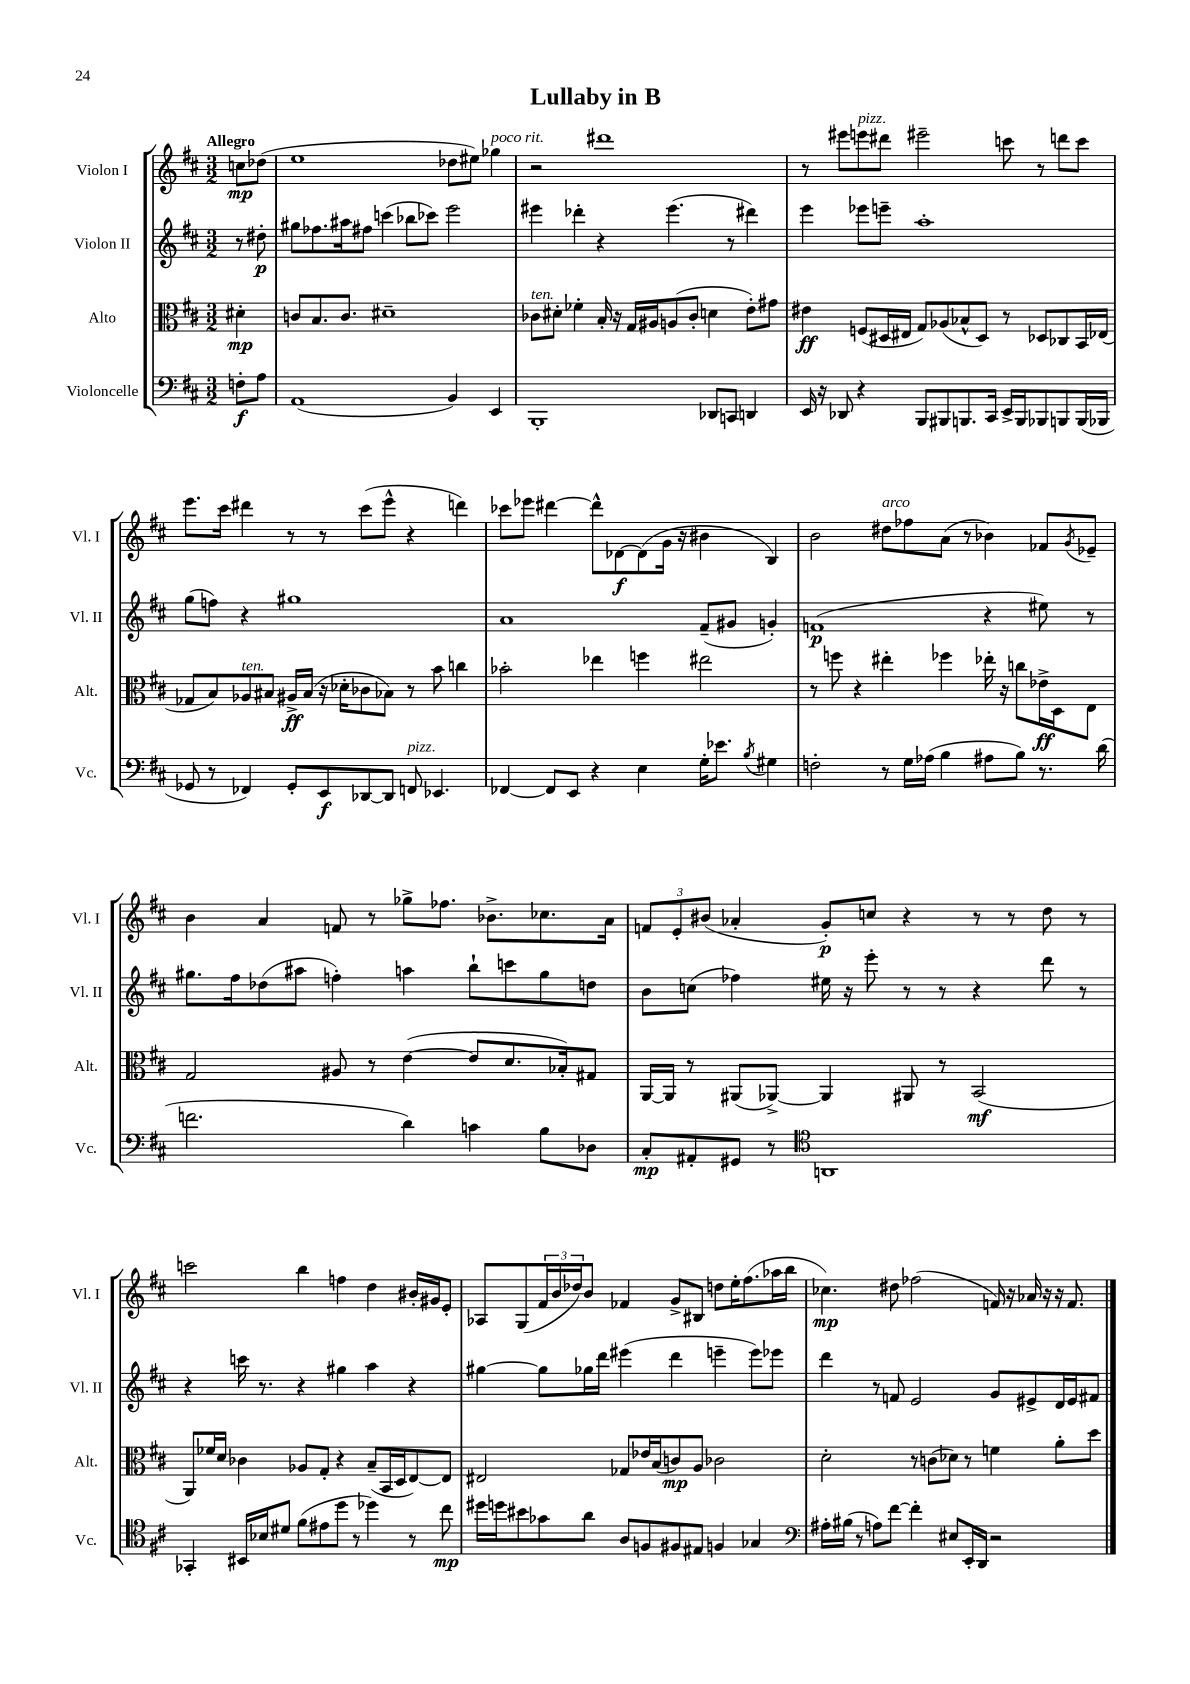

**kern	**dynam	**kern	**dynam	**kern	**dynam	**kern	**dynam
*part4	*part4	*part3	*part3	*part2	*part2	*part1	*part1
*staff4	*staff4	*staff3	*staff3	*staff2	*staff2	*staff1	*staff1
*I"Violoncelle	*	*I"Alto	*	*I"Violon II	*	*I"Violon I	*
*I'Vc.	*	*I'Alt.	*	*I'Vl. II	*	*I'Vl. I	*
*clefF4	*	*clefC3	*	*clefG2	*	*clefG2	*
*k[f#c#]	*	*k[f#c#]	*	*k[f#c#]	*	*k[f#c#]	*
*M3/2	*	*M3/2	*	*M3/2	*	*M3/2	*
=	=	=	=	=	=	=	=
!	!	!	!	!	!	!LO:TX:a:B:t=Allegro	!
8Fn'\L	f	4d#X'\	mp	8r	.	8ccn\L	mp
8A\J	.	.	.	8dd#X'\	p	(8dd-X\J	.
=1	=1	=1	=1	=1	=1	=1	=1
(1AA	.	8cn/L	.	8gg#X\L	.	1ee	.
.	.	8.B/	.	8.ff-X\	.	.	.
.	.	8.c/J	.	16aa#X\k	.	.	.
.	.	.	.	8ff#X\J	.	.	.
.	.	1d#X~	.	(4cccn\	.	.	.
.	.	.	.	8bb-X\L	.	.	.
.	.	.	.	8ccc-X\J)	.	.	.
4BB/)	.	.	.	2eee\	.	8dd-X\L	.
.	.	.	.	.	.	8ee#X\J)	.
!	!	!	!	!	!	!LO:TX:a:i:t=poco rit.	!
4EE/	.	.	.	.	.	4gg-X\	.
=2	=2	=2	=2	=2	=2	=2	=2
!	!	!LO:TX:a:i:t=ten.	!	!	!	!	!
1BBB'	.	8c-X\L	.	4eee#X\	.	2r	.
.	.	8d#X'\J	.	.	.	.	.
.	.	4f-X'\	.	4ddd-X'\	.	.	.
.	.	16B'/	.	4r	.	1ddd#X	.
.	.	16r	.	.	.	.	.
.	.	16G/LL	.	.	.	.	.
.	.	16A#X/J	.	.	.	.	.
.	.	(8An/	.	(4.eee#\	.	.	.
.	.	8c-'/J	.	.	.	.	.
8DD-X/L	.	4dn\	.	.	.	.	.
8CCn/J	.	.	.	8r	.	.	.
4DDn/	.	8e'\L)	.	4ddd#X\)	.	.	.
.	.	8g#X\J	.	.	.	.	.
=3	=3	=3	=3	=3	=3	=3	=3
16EE/	.	4e#X\	ff	4eee\	.	8r	.
16r	.	.	.	.	.	.	.
8DD-X/	.	.	.	.	.	8eee#X\L	.
!	!	!	!	!	!	!LO:TX:a:i:t=pizz.	!
4r	.	(8Fn/L	.	8eee-X\L	.	8eeen\	.
.	.	16D#X/L	.	8eeen~\J	.	8ddd#X\J	.
.	.	16E#X/JJ	.	.	.	.	.
8BBB/L	.	8G/L)	.	1aa'	.	2eee#X~\	.
8BBB#X/	.	(8A-X/	.	.	.	.	.
8.BBBn/	.	8B-X^^/	.	.	.	.	.
.	.	8D#/J)	.	.	.	.	.
16CC#/Jk	.	.	.	.	.	.	.
16EE^/LL	.	8r	.	.	.	8cccn\	.
16BBB/J	.	.	.	.	.	.	.
8BBB-X/	.	8D-X/L	.	.	.	8r	.
8BBBn/	.	8C-X/	.	.	.	8dddn\L	.
(16BBB/L	.	16BB/L	.	.	.	8ccc\J	.
16BBB-X/JJ	.	(16E-X/JJ	.	.	.	.	.
!!LO:LB:g=z
=4	=4	=4	=4	=4	=4	=4	=4
8GG-X/	.	8G-X/L	.	(8gg\L	.	8.eee\L	.
8r	.	8B/)	.	8ffn\J)	.	.	.
.	.	.	.	.	.	16ccc#\Jk	.
!	!	!LO:TX:a:i:t=ten.	!	!	!	!	!
4FF-X/)	.	8A-X/	.	4r	.	4ddd#X\	.
.	.	8B#X/J	.	.	.	.	.
8GG-'/L	.	16A#X^/LL	ff	1gg#X	.	8r	.
.	.	(16B#/JJ	.	.	.	.	.
8EE/	f	16r	.	.	.	8r	.
.	.	16d-X'\KL	.	.	.	.	.
[8DD-X/	.	8c-X\	.	.	.	(8ccc#\L	.
8DD-/J]	.	8B-X\J)	.	.	.	8eee^^\J	.
!LO:TX:a:i:t=pizz.	!	!	!	!	!	!	!
8FFn/	.	8r	.	.	.	4r	.
4.EE-X/	.	8b\	.	.	.	.	.
.	.	4ccn\	.	.	.	4dddn\)	.
=5	=5	=5	=5	=5	=5	=5	=5
[4FF-X/	.	2b-X'\	.	1a	.	8ccc-X\L	.
.	.	.	.	.	.	8eee-X\J	.
8FF-/L]	.	.	.	.	.	[4ddd#X\	.
8EE/J	.	.	.	.	.	.	.
4r	.	4ee-X\	.	.	.	8ddd#^^\L]	.
.	.	.	.	.	.	[8d-X\	f
4E\	.	4ffn\	.	.	.	(8d-\]	.
.	.	.	.	.	.	16g\Jk	.
.	.	.	.	.	.	16r	.
16G'\KL	.	2ee#X\	.	(8f#~/L	.	4b#X\	.
8.e-X\J	.	.	.	.	.	.	.
.	.	.	.	8g#X/J	.	.	.
8qB/	.	.	.	.	.	.	.
4G#X\	.	.	.	4gn'/)	.	4B/)	.
=6	=6	=6	=6	=6	=6	=6	=6
2Fn'\	.	8r	.	(1fn	p	2b\	.
.	.	8ffn\	.	.	.	.	.
.	.	4r	.	.	.	.	.
!	!	!	!	!	!	!LO:TX:a:i:t=arco	!
8r	.	4ee#X'\	.	.	.	8dd#X\L	.
16G\LL	.	.	.	.	.	8ff-X\	.
(16A-X\JJ	.	.	.	.	.	.	.
4B\	.	4ff-X\	.	.	.	(8a\J	.
.	.	.	.	.	.	8r	.
8A#X\L	.	16ee-X'\	.	4r	.	4b-X\)	.
.	.	16r	.	.	.	.	.
8B\J)	.	8ccn\L	.	.	.	.	.
8.r	.	16e-X^\L	ff	8ee#X\)	.	8f-X/L	.
.	.	16D\J	.	.	.	.	.
.	.	.	.	.	.	8qg/	.
.	.	8E\J	.	8r	.	8e-X~/J	.
(16d\	.	.	.	.	.	.	.
!!LO:LB:g=z
=7	=7	=7	=7	=7	=7	=7	=7
2.fn\	.	2G/	.	8.gg#X\L	.	4b\	.
.	.	.	.	16ff#\k	.	.	.
.	.	.	.	(8dd-X\	.	4a/	.
.	.	.	.	8aa#X\J	.	.	.
.	.	8A#X/	.	4ffn'\)	.	8fn/	.
.	.	8r	.	.	.	8r	.
4d\)	.	([4e\	.	4aan\	.	8gg-X^\L	.
.	.	.	.	.	.	8.ff-X\J	.
4cn\	.	8e/L]	.	8bb`\L	.	.	.
.	.	.	.	.	.	8.b-X^\L	.
.	.	8.d/	.	8cccn\	.	.	.
8B\L	.	.	.	8gg#\	.	8.cc-X\	.
.	.	16B-X'/k)	.	.	.	.	.
8D-X\J	.	8G#X/J	.	8ddn\J	.	.	.
.	.	.	.	.	.	16a\Jk	.
=8	=8	=8	=8	=8	=8	=8	=8
8C#'/L	mp	[16AA/LL	.	8b\L	.	12fn/L	.
.	.	16AA/JJ]	.	.	.	.	.
.	.	.	.	.	.	12e'/	.
8AA#X'/	.	8r	.	(8ccn\J	.	.	.
.	.	.	.	.	.	(12b#X/J	.
8GG#X/J	.	(8AA#X/L	.	4ff-X\)	.	4a-X'/	.
8r	.	[8AA-X^/J)	.	.	.	.	.
*clefC4	*	*	*	*	*	*	*
1AAn	.	4AA-/]	.	16ee#X\	.	8g'/L)	p
.	.	.	.	16r	.	.	.
.	.	.	.	8eee'\	.	8ccn/J	.
.	.	8AA#X/	.	8r	.	4r	.
.	.	8r	.	8r	.	.	.
.	.	(2BB/	mf	4r	.	8r	.
.	.	.	.	.	.	8r	.
.	.	.	.	8ddd\	.	8dd\	.
.	.	.	.	8r	.	8r	.
!!LO:LB:g=z
=9	=9	=9	=9	=9	=9	=9	=9
4GG-X'/	.	8AA/L)	.	4r	.	2cccn\	.
.	.	16f-X/L	.	.	.	.	.
.	.	16d/JJ	.	.	.	.	.
16BB#X/LL	.	4c-X\	.	16cccn\	.	.	.
16B-X/J	.	.	.	8.r	.	.	.
8d#X/J	.	.	.	.	.	.	.
(8f#\L	.	8A-X/L	.	4r	.	4bb\	.
8e#X\	.	8G'/J	.	.	.	.	.
8dd\J	.	4r	.	4gg#X\	.	4ffn\	.
8r	.	.	.	.	.	.	.
4dd-X\)	.	(8B~/L	.	4aa\	.	4dd\	.
.	.	16BB/L	.	.	.	.	.
.	.	16D/J	.	.	.	.	.
8r	.	[8E/)	.	4r	.	16b#X'/LL	.
.	.	.	.	.	.	16g#X/J	.
8cc#\	mp	8E/J]	.	.	.	8e'/J	.
=10	=10	=10	=10	=10	=10	=10	=10
16dd#X\LL	.	2E#X/	.	[4gg#X\	.	8A-X/L	.
16ddn\J	.	.	.	.	.	.	.
8b#X\	.	.	.	.	.	(8G/	.
8g-X\	.	.	.	8gg#\L]	.	24f#/L	.
.	.	.	.	.	.	24b/	.
.	.	.	.	.	.	24dd-X/J)	.
8a\J	.	.	.	16gg-X\L	.	8b/J	.
.	.	.	.	16ddd\JJ	.	.	.
8A/L	.	8G-X/L	.	(4eee#X\	.	4f-X/	.
8Fn/	.	16e-X/L	.	.	.	.	.
.	.	(16B/J	.	.	.	.	.
8F#X/	.	8cn/)	mp	4ddd\	.	8g^/L	.
8E#X/J	.	8A/J	.	.	.	8B#X/J	.
4Fn/	.	2c-X\	.	4eeen~\	.	8ddn\L	.
.	.	.	.	.	.	16ee'\K	.
.	.	.	.	.	.	(8.ff#\	.
4G-X/	.	.	.	8eee\L)	.	.	.
.	.	.	.	8eee-X\J	.	16aa-X\L	.
.	.	.	.	.	.	16bb\JJ	.
=11	=11	=11	=11	=11	=11	=11	=11
*clefF4	*	*	*	*	*	*	*
16A#X'\LL	.	2d'\	.	4ddd\	.	4.cc-X\)	mp
(16B#X\JJ	.	.	.	.	.	.	.
8r	.	.	.	.	.	.	.
8An\L)	.	.	.	8r	.	.	.
[8f#\J	.	.	.	8fn/	.	8dd#X\	.
4f#'\]	.	8r	.	2e/	.	(2ff-X\	.
.	.	(8cn\L	.	.	.	.	.
8E#X/L	.	8d-X\J)	.	.	.	.	.
16EE'/L	.	8r	.	.	.	.	.
16DD/JJ	.	.	.	.	.	.	.
2r	.	4fn\	.	8g/L	.	16fn/)	.
.	.	.	.	.	.	16r	.
.	.	.	.	8e#X^/	.	16a-X/	.
.	.	.	.	.	.	16r	.
.	.	8a'\L	.	16d/L	.	16r	.
.	.	.	.	16e#/J	.	8.f/	.
.	.	8dd\J	.	8f#X/J	.	.	.
==	==	==	==	==	==	==	==
*-	*-	*-	*-	*-	*-	*-	*-
